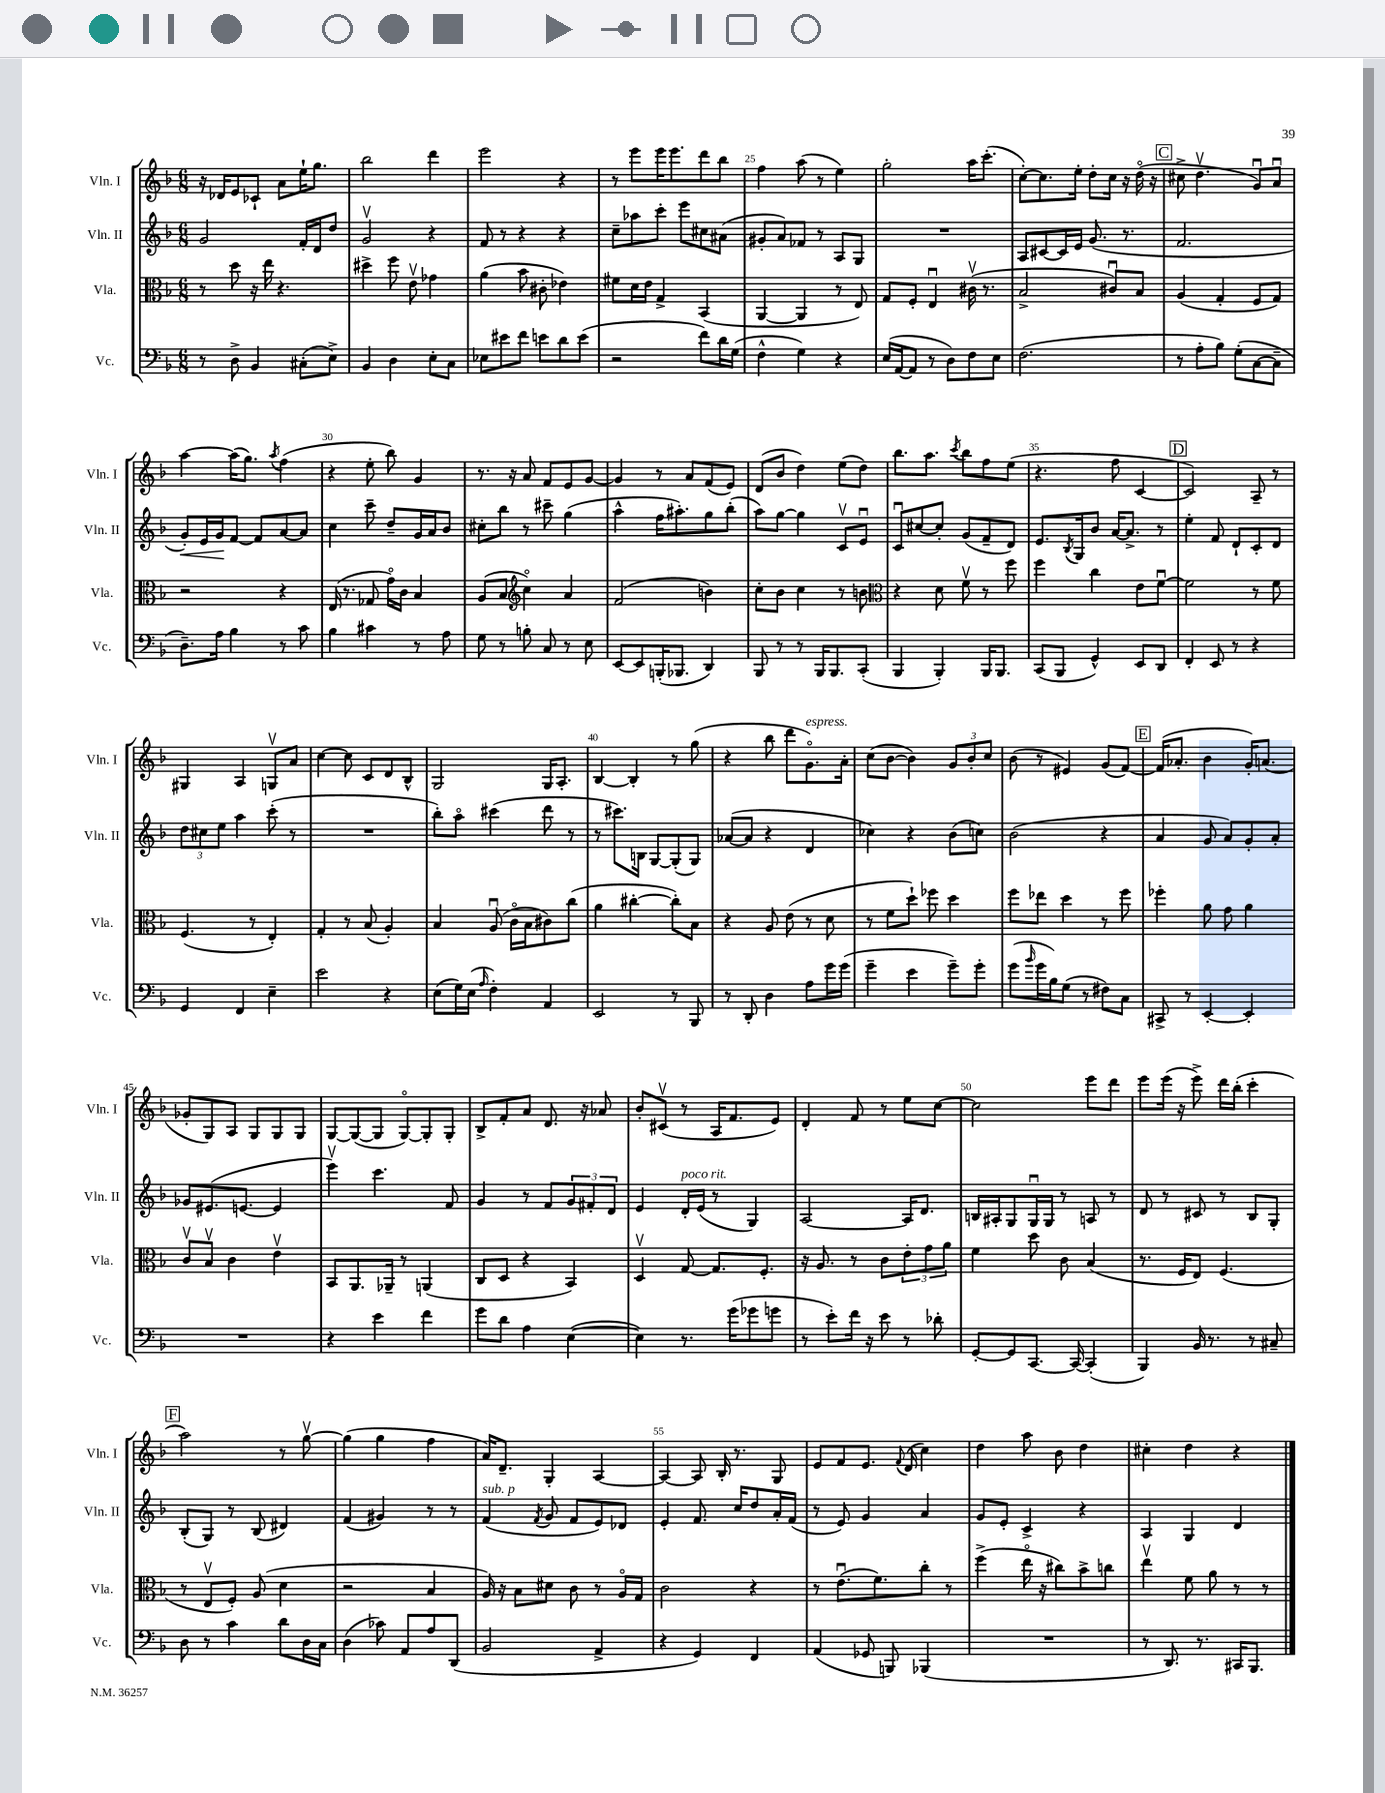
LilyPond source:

<<
\new StaffGroup <<
\new Staff = "s0" \with { instrumentName = "Vln. I" shortInstrumentName = "Vln. I" } {
    \clef treble \key f \major \numericTimeSignature \time 6/8
    r16 des'16 e'8 ces'8-! a'8 e''16-! g''8. |
    bes''2 d'''4 |
    e'''2 r4 |
    r8 e'''8 e'''16 e'''8. d'''8 bes''8 |
    f''4 a''8( r8 e''4) |
    g''2-. a''16 c'''8.-.( |
    c''8~-.) c''8. e''16-. d''8-. c''16 r16 d''16\flageolet( r16 |
    \mark \markup { \box "C" } cis''8-> d''4.\upbow g'8\downbow) a'8\downbow |
    a''4~ a''16( g''8.) \acciaccatura { a''8 } f''4( |
    r4 e''8-. bes''8) g'4 |
    r8. r16 a'8 f'8 e'8 g'8~ |
    g'4 r8 a'8 f'8( e'8) |
    d'8( bes'8 d''4) e''8( d''8) |
    bes''8. a''8. \acciaccatura { c'''8 } bes''8 f''8 e''8( |
    r4. f''8 c'4~ |
    \mark \markup { \box "D" } c'2) a8-- r8 |
    gis4 a4 g8\upbow a'8 |
    c''4~ c''8 c'8 d'8 bes8-^ |
    g2 g16 a8.-. |
    bes4~ bes4-. r8 g''8( |
    r4 bes''8 d'''8 g'8.\flageolet^\markup { \italic "espress." }) a'16-. |
    c''8( bes'8~ bes'4) \tuplet 3/2 { g'8 bes'8-. c''8 } |
    bes'8( r8 eis'4) g'8( f'8~) |
    \mark \markup { \box "E" } f'16( aes'8.-. bes'4 g'16-.) a'8.( |
    ges'8-. g8) a8 g8 g8 g8 |
    g8~ g8~( g8 g8~\flageolet) g8-. g8-. |
    bes8-> f'8-. a'8 d'8. r16 aes'8 |
    bes'8-. cis'8\upbow( r8 a16 f'8. e'8) |
    d'4-. f'8 r8 e''8 c''8~ |
    c''2 e'''8 d'''8 |
    e'''8 e'''16( r16 e'''8->) d'''16 bes''16-.( c'''4-. |
    \mark \markup { \box "F" } a''2) r8 g''8~\upbow |
    g''4( g''4 f''4 |
    a'16) d'8.-- g4-. a4~ |
    a4~ a8 bes16-. r8. g8 |
    e'8 f'8 e'8. \appoggiatura { f'8 } d'16( c''4) |
    d''4 a''8 bes'8 d''4 |
    cis''4-. d''4 r4 \bar "|." |
}
\new Staff = "s1" \with { instrumentName = "Vln. II" shortInstrumentName = "Vln. II" } {
    \clef treble \key f \major \numericTimeSignature \time 6/8
    g'2 f'16-. d'16 d''8 |
    g'2\upbow r4 |
    f'8 r8 r4 r4 |
    c''8-- aes''8 c'''8-. e'''8 cis''8 ais'8( |
    gis'8-. a'8) fes'8 r8 a8 g8 |
    R2. |
    a8 cis'8~ cis'16 e'16 g'8.( r8. |
    \mark \markup { \box "C" } f'2. |
    g'8-.\<) e'16 g'16\! f'8~ f'8 a'8~ a'8 |
    c''4 c'''8-- d''8-- g'16 a'16 bes'8 |
    cis''8-. bes''8 r8 cis'''8-- g''4( |
    a''4-^ f''16 ais''8.-.) g''8 bes''8-.( |
    a''8) g''8~ g''4 c'8\upbow e'8\downbow |
    c'8\downbow cis''8~ cis''8-. g'8( f'8-- d'8) |
    e'8. \acciaccatura { bes8 } g16 bes'8 a'16~ a'8.-> r8 |
    \mark \markup { \box "D" } e''4-. f'8 d'8-! c'8-. d'8 |
    \tuplet 3/2 { d''8 cis''8 e''8 } a''4 c'''8-.( r8 |
    R2. |
    bes''8-.) a''8\flageolet cis'''4( d'''8 r8 |
    r8 cis'''8.) b16 g8~ g8-.( g8) |
    aes'8~( aes'8 r4 d'4 |
    ces''4) r4 bes'8( c''8) |
    bes'2( r4 |
    \mark \markup { \box "E" } a'4 g'8 a'8) g'8-. a'8-. |
    ges'8 eis'8.( e'8.~ e'4 |
    e'''4\upbow) c'''4. f'8 |
    g'4 r8 f'8 \tuplet 3/2 { g'8 fis'8-. d'8 } |
    e'4 d'16-.^\markup { \italic "poco rit." } e'16( r8 g4) |
    a2~ a16 d'8. |
    b16 ais16-. g8 g16\downbow g16 r8 a8 r8 |
    d'8 r8 cis'8 r8 bes8 g8-. |
    \mark \markup { \box "F" } bes8-.( g8) r8 bes8( dis'4) |
    f'4( gis'4) r8 r8 |
    f'4^\markup { \italic "sub. p" }( \acciaccatura { f'8 } g'8 f'8 e'8) des'8 |
    e'4-. f'8. c''16 d''8 a'16-. f'16( |
    r8 e'8) g'4 a'4 |
    g'8 e'8-. c'4-> r4 |
    a4 g4 d'4 \bar "|." |
}
\new Staff = "s2" \with { instrumentName = "Vla." shortInstrumentName = "Vla." } {
    \clef alto \key f \major \numericTimeSignature \time 6/8
    r8 d''8 r16 e''16 r4. |
    dis''4-> f''8 e'8\upbow ges'4 |
    a'4( bes'8 cis'8-. ees'4) |
    fis'8 d'16 e'16 g4-> bes,4( |
    a,4~ a,4 r8 e8) |
    g8 f8-. e4\downbow cis'16\upbow( r8. |
    bes2-> cis'8\downbow) bes8 |
    \mark \markup { \box "C" } a4( g4-. f8 g8) |
    r2 r4 |
    e16( r8. ges8 g'16\flageolet) c'16 bes4 |
    a8( bes8 \clef treble c''4\flageolet) a'4 |
    f'2( b'4) |
    c''8-. bes'8 c''4 r8 b'8 |
    \clef alto r4 d'8 f'8\upbow r8 f''8 |
    f''4 c''4 e'8 f'8~\downbow |
    \mark \markup { \box "D" } f'2 r8 f'8 |
    f4.( r8 e4-.) |
    g4-. r8 bes8( a4-.) |
    bes4 a8\downbow( c'16\flageolet bes16 cis'8) c''8( |
    a'4 cis''4~-. cis''8-.) bes8 |
    r4 a8 e'8( r8 d'8 |
    r8 f'8 d''8-!) fes''8 d''4 |
    f''8 ees''8 d''4 r8 f''8 |
    \mark \markup { \box "E" } fes''4-. a'8 g'8 a'4 |
    c'8\upbow bes8\upbow c'4 e'4\upbow |
    bes,8 a,8. aes,16-- r8 a,4( |
    c8 d8 r4 bes,4) |
    d4\upbow g8~ g8. f8.-. |
    r16 a8. r8 c'8 \tuplet 3/2 { e'8-. g'8 a'8 } |
    f'4 d''8 c'8 bes4( |
    r8. f16 e8) f4.( |
    \mark \markup { \box "F" } r8 e8\upbow f8-.) a8( d'4 |
    r2 bes4 |
    a16) r16 bes8 dis'8 c'8 r8 a16\flageolet g16 |
    c'2 r4 |
    r8 e'8.\downbow( f'8.) c''8-. r8 |
    f''4->( e''16\flageolet r16 cis''8) bes'8-> c''8 |
    e''4\upbow f'8 a'8 r8 r8 \bar "|." |
}
\new Staff = "s3" \with { instrumentName = "Vc." shortInstrumentName = "Vc." } {
    \clef bass \key f \major \numericTimeSignature \time 6/8
    r8 d8-> bes,4 cis8-.( e8->) |
    bes,4 d4 e8-. c8 |
    ees8 eis'8 f'8 e'8 d'8 e'8( |
    r2 f'8) d'16 g16( |
    f4-^ g4) r4 |
    e16( a,16~ a,8 r8 d8) f8 e8 |
    f2.( |
    \mark \markup { \box "C" } r8 a8-. bes8) g8-.( c8~ c8-- |
    d8.--) a16 bes4 r8 c'8 |
    bes4 cis'4 r8 a8 |
    g8 r8 b8-. c8 r8 e8 |
    e,8~ e,8 b,,16-.( bes,,8. d,4) |
    bes,,8 r8 r8 bes,,16 bes,,8. c,8-.( |
    bes,,4 bes,,4-.) bes,,16 bes,,8. |
    c,8( bes,,8 g,4-^) e,8 d,8 |
    \mark \markup { \box "D" } f,4-. e,8 r8 r4 |
    g,4 f,4 e4-- |
    e'2 r4 |
    e8( g16) e16( \grace { a16 } f4-.) a,4 |
    e,2 r8 bes,,8 |
    r8 d,8-. d4 a8 g'16 g'16( |
    g'4-- e'4 g'8--) g'8-. |
    g'8( \grace { bes'16 } g'16 bes16) g8( r8 fis8) c8 |
    \mark \markup { \box "E" } cis,8-> r8 e,4~-. e,4-. |
    R2. |
    r4 e'4 f'4 |
    g'8 d'8 a4 e4~( |
    e4) r8. g'16( ges'8 g'8 |
    r8 e'8-.) f'16 r16 e'8 r8 des'8-. |
    g,8~-. g,8 c,8.~ c,16~ c,4-.( |
    bes,,4) bes,16 r8. r8 cis8-- |
    \mark \markup { \box "F" } d8 r8 c'4 d'8 d16 c16 |
    d4( ces'8) a,8 a8 d,8( |
    bes,2 a,4-> |
    r4 g,4) f,4 |
    a,4( ges,8 b,,8) bes,,4( |
    R2. |
    r8 d,8.) r8. cis,16 bes,,8. \bar "|." |
}
>>
>>
\layout { \context { \Score currentBarNumber = #21 \override BarNumber.break-visibility = ##(#f #t #t) barNumberVisibility = #(every-nth-bar-number-visible 5) } }
